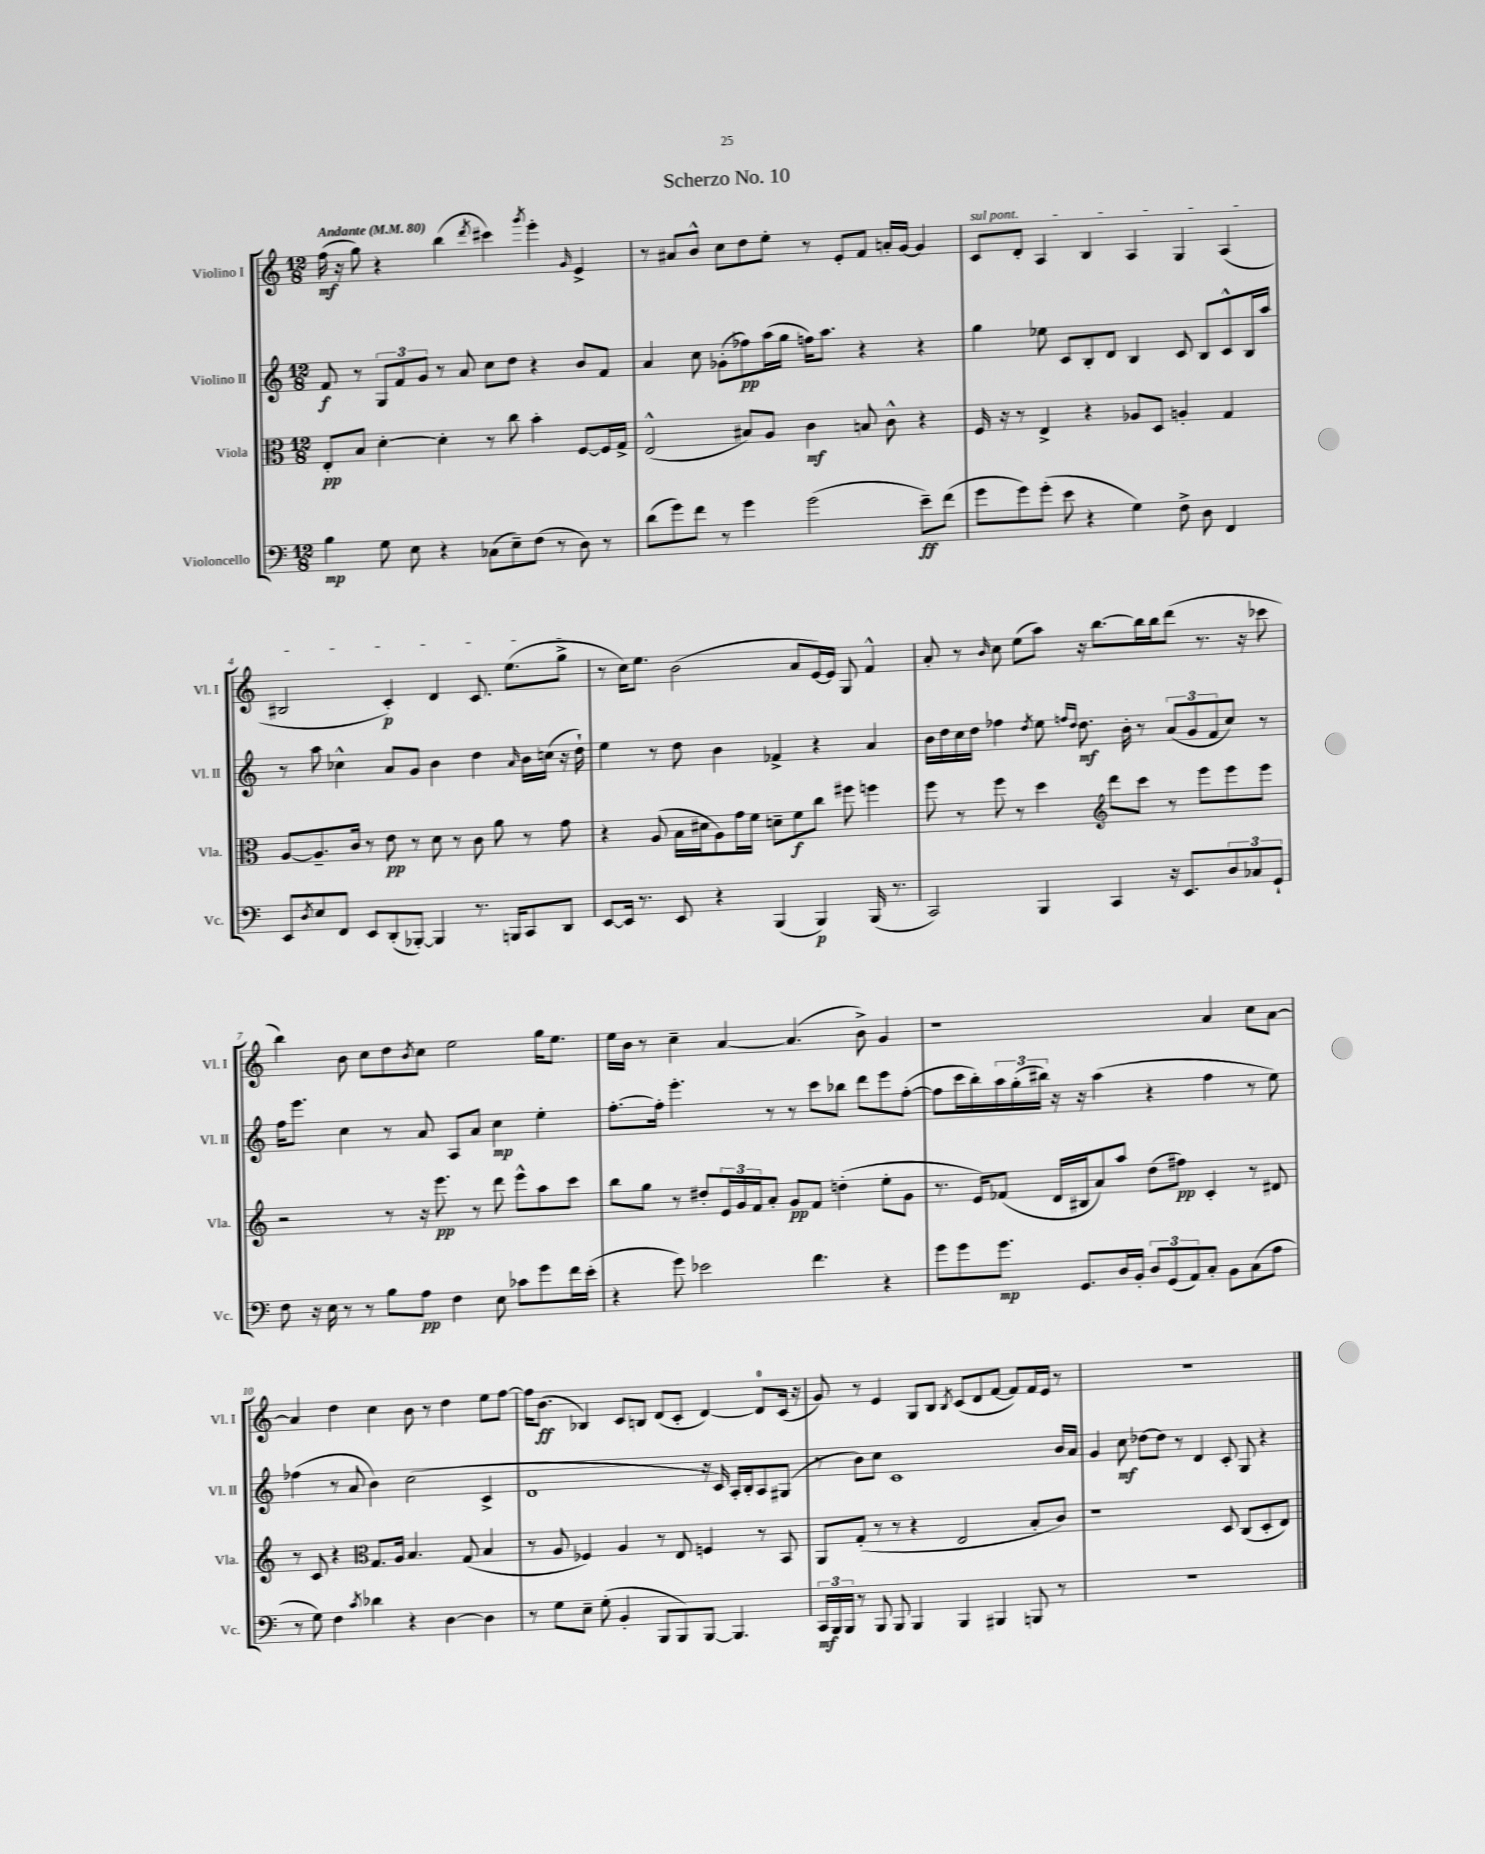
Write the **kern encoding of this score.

**kern	**kern	**kern	**kern
*staff4	*staff3	*staff2	*staff1
*clefF4	*clefC3	*clefG2	*clefG2
*k[]	*k[]	*k[]	*k[]
*M12/8	*M12/8	*M12/8	*M12/8
*MM80	*MM80	*MM80	*MM80
4B	8E'	8f	(16ff
.	.	.	16r
.	8B	8r	8gg)
8G	[4d'	12G	4r
.	.	12f	.
8E	.	.	.
.	.	12g	.
4r	4d']	8r	(4bb
.	.	8a	.
.	.	.	8qddd
(8C-	8r	8cc	4ccc#)
8E~)	8cc	8dd	.
.	.	.	8qggg
(8F	4b'	4r	4eee'
8r	.	.	.
.	.	.	16qqg
8D)	[8F	8b	4e^
8r	16F]	8f	.
.	16G^	.	.
=	=	=	=
(8d	(2E^^	4a	8r
8g)	.	.	8a#
8f	.	8cc	8b^^
8r	.	(8g-'	8cc
4g	8B#)	8ff-)	8dd
.	8A	(16aa	8ee'
.	.	16gg	.
(2g	4c	16ff)	8r
.	.	8.aa	.
.	.	.	8e'
.	8B	4r	8f
.	8c^^	.	16a'
.	.	.	[16g
8e~)	4r	4r	4g]
(8f	.	.	.
=	=	=	=
8g	16F	4gg	8c
.	16r	.	.
8g)	8r	.	8d'
(8g'	4E^	8ee-	4A
8e	.	8c	.
4r	4r	8B'	4B
.	.	8d	.
4G)	8A-	4B	4A
.	8D	.	.
8F^	4A'	8c	4G
8D	.	8B	.
4FF	4G	8c^^	(4A
.	.	16B	.
.	.	16aa	.
=	=	=	=
8EE	[8A	8r	2B#
8qD	.	.	.
8E	8.A~]	8aa	.
8FF	.	4cc-^^	.
.	16c	.	.
8EE	8r	.	.
(8DD'	8e	8a	4c')
[8BBB-')	8r	8g	.
4BBB-]	8d	4b	4d
.	8r	.	.
8.r	8c	4dd	8.c
.	8a	.	.
16BBB	.	.	(8.ee
.	.	16qqa	.
8CC	8r	16b	.
.	.	(16cc	.
8DD	8g	16r	8gg^
.	.	16dd`)	.
=	=	=	=
[8EE	4r	4ee	8r
16EE]	.	.	16cc)
8.r	.	.	8.ee
.	(8A	8r	.
8EE	16B	8dd	(2b
.	16d#	.	.
4r	8A)	4b	.
.	16g	.	.
.	16f	.	.
(4BBB	8d~	4f-^	.
.	8f	.	8a
4BBB)	8cc	4r	[16e)
.	.	.	16e]
.	8ff#	.	8G
(16BBB	4ff	4a	4f^^
8.r	.	.	.
=	=	=	=
2CC)	8ff	16b	8a'
.	.	16dd	.
.	8r	16cc	8r
.	.	16dd	.
.	.	.	16qqb
.	8ff	4ff-	8cc
.	8r	.	(8ee
.	.	8qdd	.
4BBB	4dd	8ee	8aa)
.	.	16qqff	.
.	.	16qqdd	.
.	.	8.dd	16r
.	.	.	[8.bb
*	*clefG2	*	*
4CC	8ddd	.	.
.	.	16b'	.
.	8ccc	8r	16bb]
.	.	.	16bb
16r	8r	(12a	(8ddd
8.EE	.	.	.
.	.	12g	.
.	8eee	.	8.r
.	.	12f	.
12D	8eee	8cc)	.
.	.	.	16r
12C-	.	.	.
.	8eee	8r	8ccc-
12GG`	.	.	.
=	=	=	=
8F	2r	16ff	4bb)
.	.	8.eee	.
16r	.	.	.
16E	.	.	.
8r	.	4cc	8b
8r	.	.	8cc
8B	8r	8r	8dd
.	.	.	8qb
8A	16r	8a	8cc
.	8.eee	.	.
4F	.	8A	2ee
.	8r	8a	.
8E	8ddd	4cc	.
8c-	8eee^^	.	.
8g	8aa	4ee'	16gg
.	.	.	8.ee
16f	8ccc	.	.
(16e'	.	.	.
=	=	=	=
4r	8bb	[8.ff'	16ee
.	.	.	16b
.	8gg	.	8r
.	.	16ff']	.
8g)	8r	4.eee'	4cc~
2e-	8dd#'	.	.
.	24e	.	[4a
.	24g	.	.
.	24f	.	.
.	8a'	8r	.
.	8g	8r	(4.a]
4.f	8f	8ccc	.
.	(4dd'	8bb-	.
.	.	8ddd	8b^)
4r	8ee'	8eee	4g
.	8g	([8ff'	.
=	=	=	=
8g	8.r	8ff]	1r
8g	.	16ccc	.
.	16e)	16bb')	.
8.g	(8f-	24aa	.
.	.	(24gg'	.
.	.	24bb#)	.
.	16d	16r	.
8.GG	16B#	16r	.
.	8a)	(4aa	.
16D	8aa	.	.
16BB'	.	.	.
12D	(8dd	4r	.
(12GG	.	.	.
.	8ff#)	.	.
12AA)	.	.	.
8C'	4c'	4ff	4a
8BB	.	.	.
(8C	8r	8r	8cc
8A	8d#	8ee)	[8a
=	=	=	=
8r	8r	(4ff-	4a]
8G)	8c	.	.
4F	4r	8r	4dd
.	.	8a	.
*	*clefC3	*	*
8qc	.	.	.
4d-	8.G	4b)	4cc
.	16A	.	.
4r	4.B	(2cc	8b
.	.	.	8r
[4D	.	.	4dd
.	(8G	.	.
4D]	4B	4c^	8ee
.	.	.	[8ff
=	=	=	=
8r	8r	1d	16ff]
.	.	.	(8.b
8G	8A	.	.
8E~	4F-)	.	4B-)
(8G'	.	.	.
4BB'	4A	.	8c
.	.	.	8B
8BBB	8r	.	(8d
8BBB)	8E	.	8c'
[8BBB	4F	16r	[4d)
.	.	16c)	.
4.BBB]	.	16A'	.
.	.	16B'	.
.	8r	8A	8d]
.	8BB	(8G#	(16c
.	.	.	16r
=	=	=	=
24CC	8AA	8r	8g)
24BBB	.	.	.
24BBB	.	.	.
8r	(8G'	8b)	8r
8BBB	8r	8cc	4e
8BBB	8r	1c	.
4BBB	4r	.	8G
.	.	.	8B
.	.	.	8qB
4BBB	2E	.	(8c
.	.	.	8d
4BBB#	.	.	[8f
.	.	.	8f])
8BBB	8B'	.	16f
.	.	.	16e
8r	8c)	16b	8r
.	.	16a	.
=	=	=	=
1.r	1r	4g	1.r
.	.	8cc	.
.	.	[8dd-	.
.	.	8dd-]	.
.	.	8r	.
.	.	4d	.
.	8D	8c'	.
.	(8C	8G	.
.	8D'	4r	.
.	8E)	.	.
==	==	==	==
*-	*-	*-	*-
